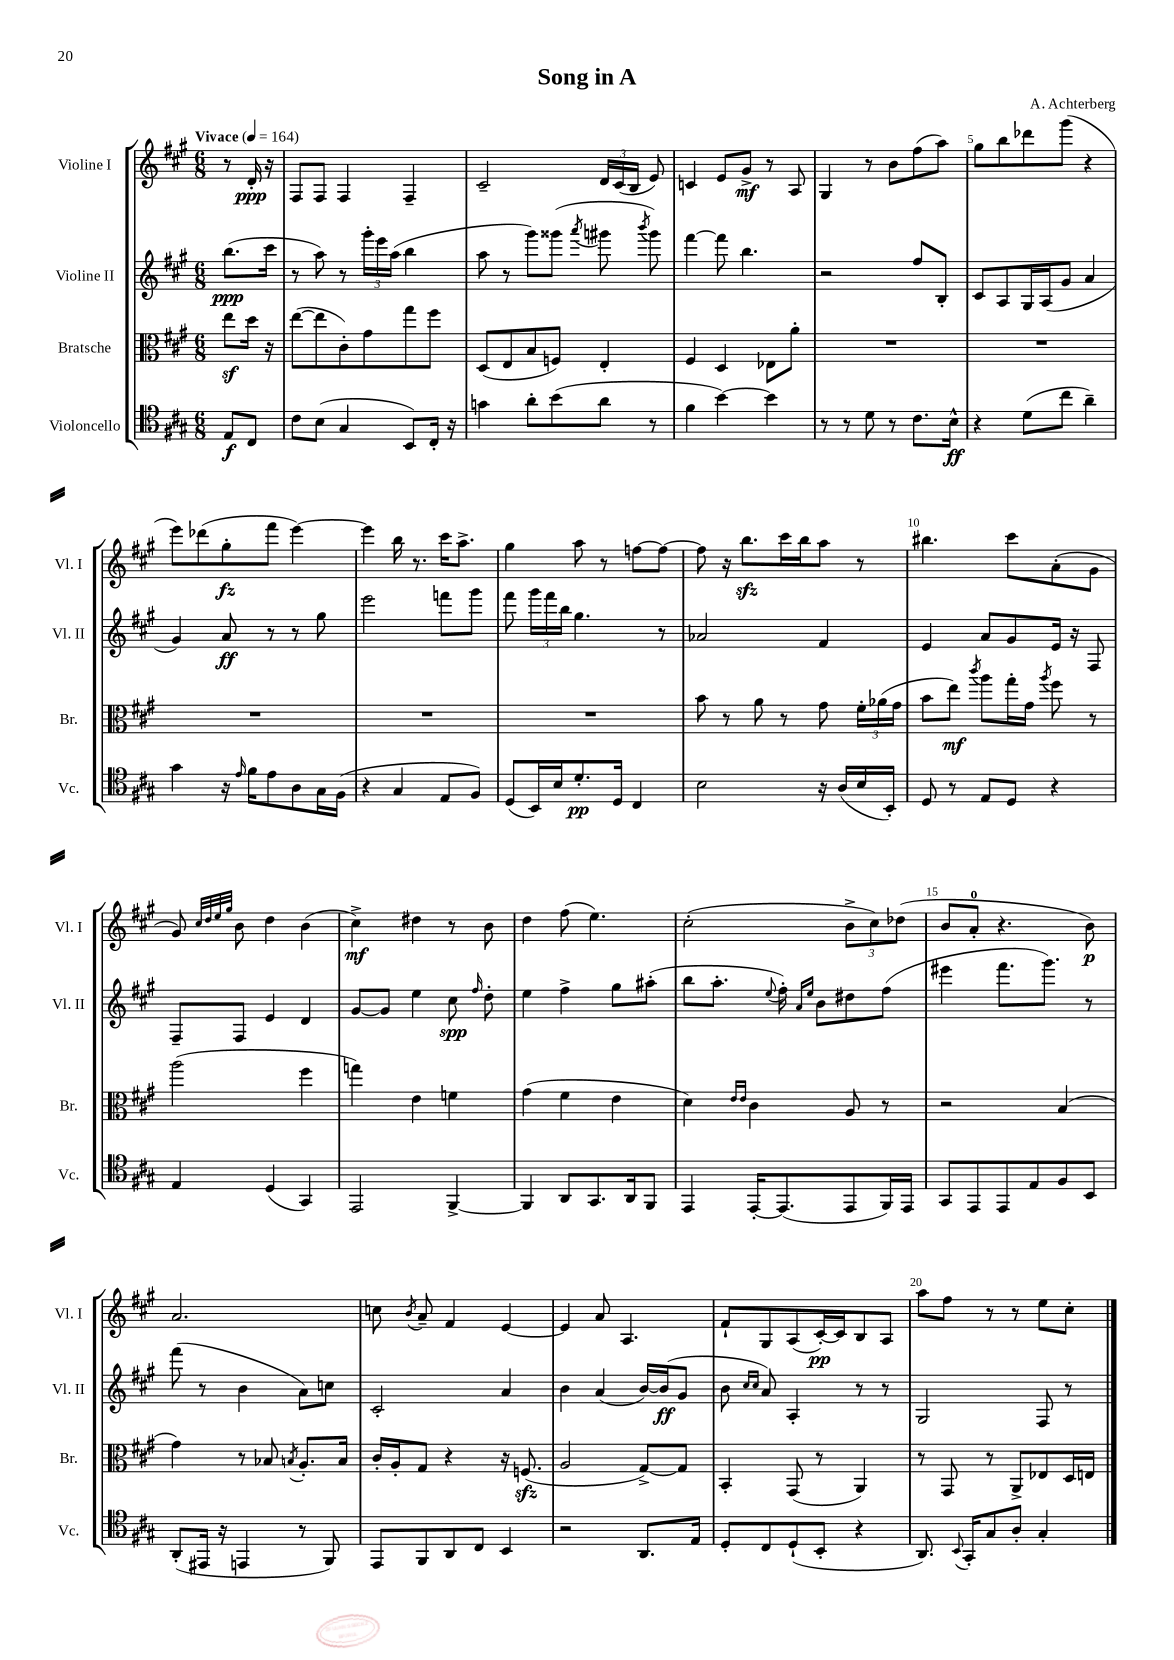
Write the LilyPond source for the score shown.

\header { title = "Song in A" composer = "A. Achterberg" }
<<
\new StaffGroup <<
\new Staff = "s0" \with { instrumentName = "Violine I" shortInstrumentName = "Vl. I" } {
    \clef treble \key a \major \numericTimeSignature \time 6/8 \partial 4 \tempo "Vivace" 4 = 164
    \autoBeamOff r8 d'16-.\ppp r16 |
    fis8[ fis8] fis4 fis4-- |
    cis'2-- \tuplet 3/2 { d'16[ cis'16( b16] } e'8) |
    c'4 e'8[ gis'8]->\mf r8 a8 |
    gis4 r8 b'8[ fis''8( a''8]) |
    gis''8[ b''8 des'''8 gis'''8]( r4 |
    e'''8[) des'''8( gis''8-.\fz fis'''8] e'''4~) |
    e'''4 b''16 r8. cis'''16[ a''8.]-> |
    gis''4 a''8 r8 f''8[~ f''8]~ |
    f''8 r16 b''8.[\sfz cis'''16 b''16 a''8] r8 |
    bis''4. cis'''8[ a'8-.( gis'8] |
    gis'8) \grace { cis''32[ d''32 e''32 gis''32] } b'8 d''4 b'4( |
    cis''4->\mf) dis''4 r8 b'8 |
    d''4 fis''8( e''4.) |
    cis''2-.( \tuplet 3/2 { b'8[-> cis''8) des''8]( } |
    b'8[ a'8]-0-. r4. b'8\p) |
    a'2. |
    c''8 \acciaccatura { b'8 } a'8-- fis'4 e'4~ |
    e'4 a'8 a4. |
    fis'8[-! gis8 a8( cis'16~-.\pp) cis'16 b8 a8] |
    a''8[ fis''8] r8 r8 e''8[ cis''8]-. \bar "|." |
}
\new Staff = "s1" \with { instrumentName = "Violine II" shortInstrumentName = "Vl. II" } {
    \clef treble \key a \major \numericTimeSignature \time 6/8 \partial 4
    \autoBeamOff b''8.[\ppp( cis'''16] |
    r8 a''8) r8 \tuplet 3/2 { gis'''16[-. e'''16 a''16]( } b''4 |
    a''8 r8 gis'''8[) gisis'''8]( \acciaccatura { a'''8 } gis'''8 \acciaccatura { b'''8 } gis'''8) |
    fis'''4~ fis'''8 b''4. |
    r2 fis''8[ b8]-. |
    cis'8[ a8 gis16 a16( gis'8] a'4 |
    gis'4) a'8\ff r8 r8 gis''8 |
    e'''2 f'''8[ gis'''8] |
    fis'''8 \tuplet 3/2 { gis'''16[ fis'''16 b''16] } gis''4. r8 |
    aes'2 fis'4 |
    e'4 a'8[ gis'8 e'16] r16 fis8 |
    fis8[-- fis8] e'4 d'4 |
    gis'8[~ gis'8] e''4 cis''8\spp \grace { fis''16 } d''8-. |
    e''4 fis''4-> gis''8[ ais''8]-.( |
    b''8[ a''8.]-. \appoggiatura { e''8 } fis''16-.) \grace { a'16[ e''16] } b'8[ dis''8 fis''8]( |
    eis'''4 fis'''8.[ gis'''8.]) r8 |
    fis'''8( r8 b'4 a'8[) c''8] |
    cis'2-. a'4 |
    b'4 a'4( b'16[~) b'16\ff( gis'8] |
    b'8 \grace { cis''16[ cis''16] } a'8) a4-. r8 r8 |
    gis2 fis8 r8 \bar "|." |
}
\new Staff = "s2" \with { instrumentName = "Bratsche" shortInstrumentName = "Br." } {
    \clef alto \key a \major \numericTimeSignature \time 6/8 \partial 4
    \autoBeamOff e''8[\sf d''16] r16 |
    e''8[~( e''8 cis'8-.) gis'8 gis''8 fis''8] |
    d8[( e8 b8 f8]) e4-. |
    fis4 d4 ees8[ a'8]-. |
    R2. |
    R2. |
    R2. |
    R2. |
    R2. |
    b'8 r8 a'8 r8 gis'8 \tuplet 3/2 { fis'16[-. aes'16( gis'16] } |
    b'8[ e''8]\mf) \acciaccatura { cis'''8 } a''8[ gis''16-. gis'16] \acciaccatura { a''8 } fis''8 r8 |
    a''2( fis''4 |
    g''4) e'4 f'4 |
    gis'4( fis'4 e'4 |
    d'4) \grace { e'16[ e'16] } cis'4 a8 r8 |
    r2 b4( |
    gis'4) r8 bes8 \acciaccatura { b8 } a8.[-. b16] |
    cis'16[-. a16-. gis8] r4 r16 f8.\sfz( |
    a2 gis8[~->) gis8] |
    b,4-. gis,8( r8 a,4) |
    r8 gis,8 r8 a,8[-> ees8 d16 e16] \bar "|." |
}
\new Staff = "s3" \with { instrumentName = "Violoncello" shortInstrumentName = "Vc." } {
    \clef tenor \key a \major \numericTimeSignature \time 6/8 \partial 4
    \autoBeamOff e8[\f cis8] |
    cis'8[ b8]( gis4 b,8[) cis16]-. r16 |
    g'4 a'8[-. b'8( a'8] r8 |
    fis'4 b'4~) b'4 |
    r8 r8 d'8 r8 cis'8.[ b16]-^\ff |
    r4 d'8[( cis''8] a'4--) |
    gis'4 r16 \grace { e'16 } fis'16[ e'8 a8 gis16 fis16]( |
    r4 gis4 e8[ fis8]) |
    d8[( b,16) b16 d'8.-.\pp d16] cis4 |
    b2 r16 a16[( b16 b,16]-.) |
    d8 r8 e8[ d8] r4 |
    e4 d4( gis,4) |
    e,2 fis,4~-> |
    fis,4 a,8[ gis,8. a,16 fis,8] |
    e,4 e,16[~-. e,8.( e,8 fis,16) e,16] |
    gis,8[ e,8 e,8 e8 fis8 b,8] |
    a,8[-.( eis,16] r16 e,4 r8 fis,8) |
    e,8[ fis,8 a,8 cis8] b,4 |
    r2 a,8.[ e16] |
    d8[-. cis8 d8-!( b,8]-. r4 |
    a,8.) \appoggiatura { b,8 } gis,16[-. gis8 a8]-. gis4-. \bar "|." |
}
>>
>>
\layout { \context { \Score \override BarNumber.break-visibility = ##(#f #t #t) barNumberVisibility = #(every-nth-bar-number-visible 5) } }
